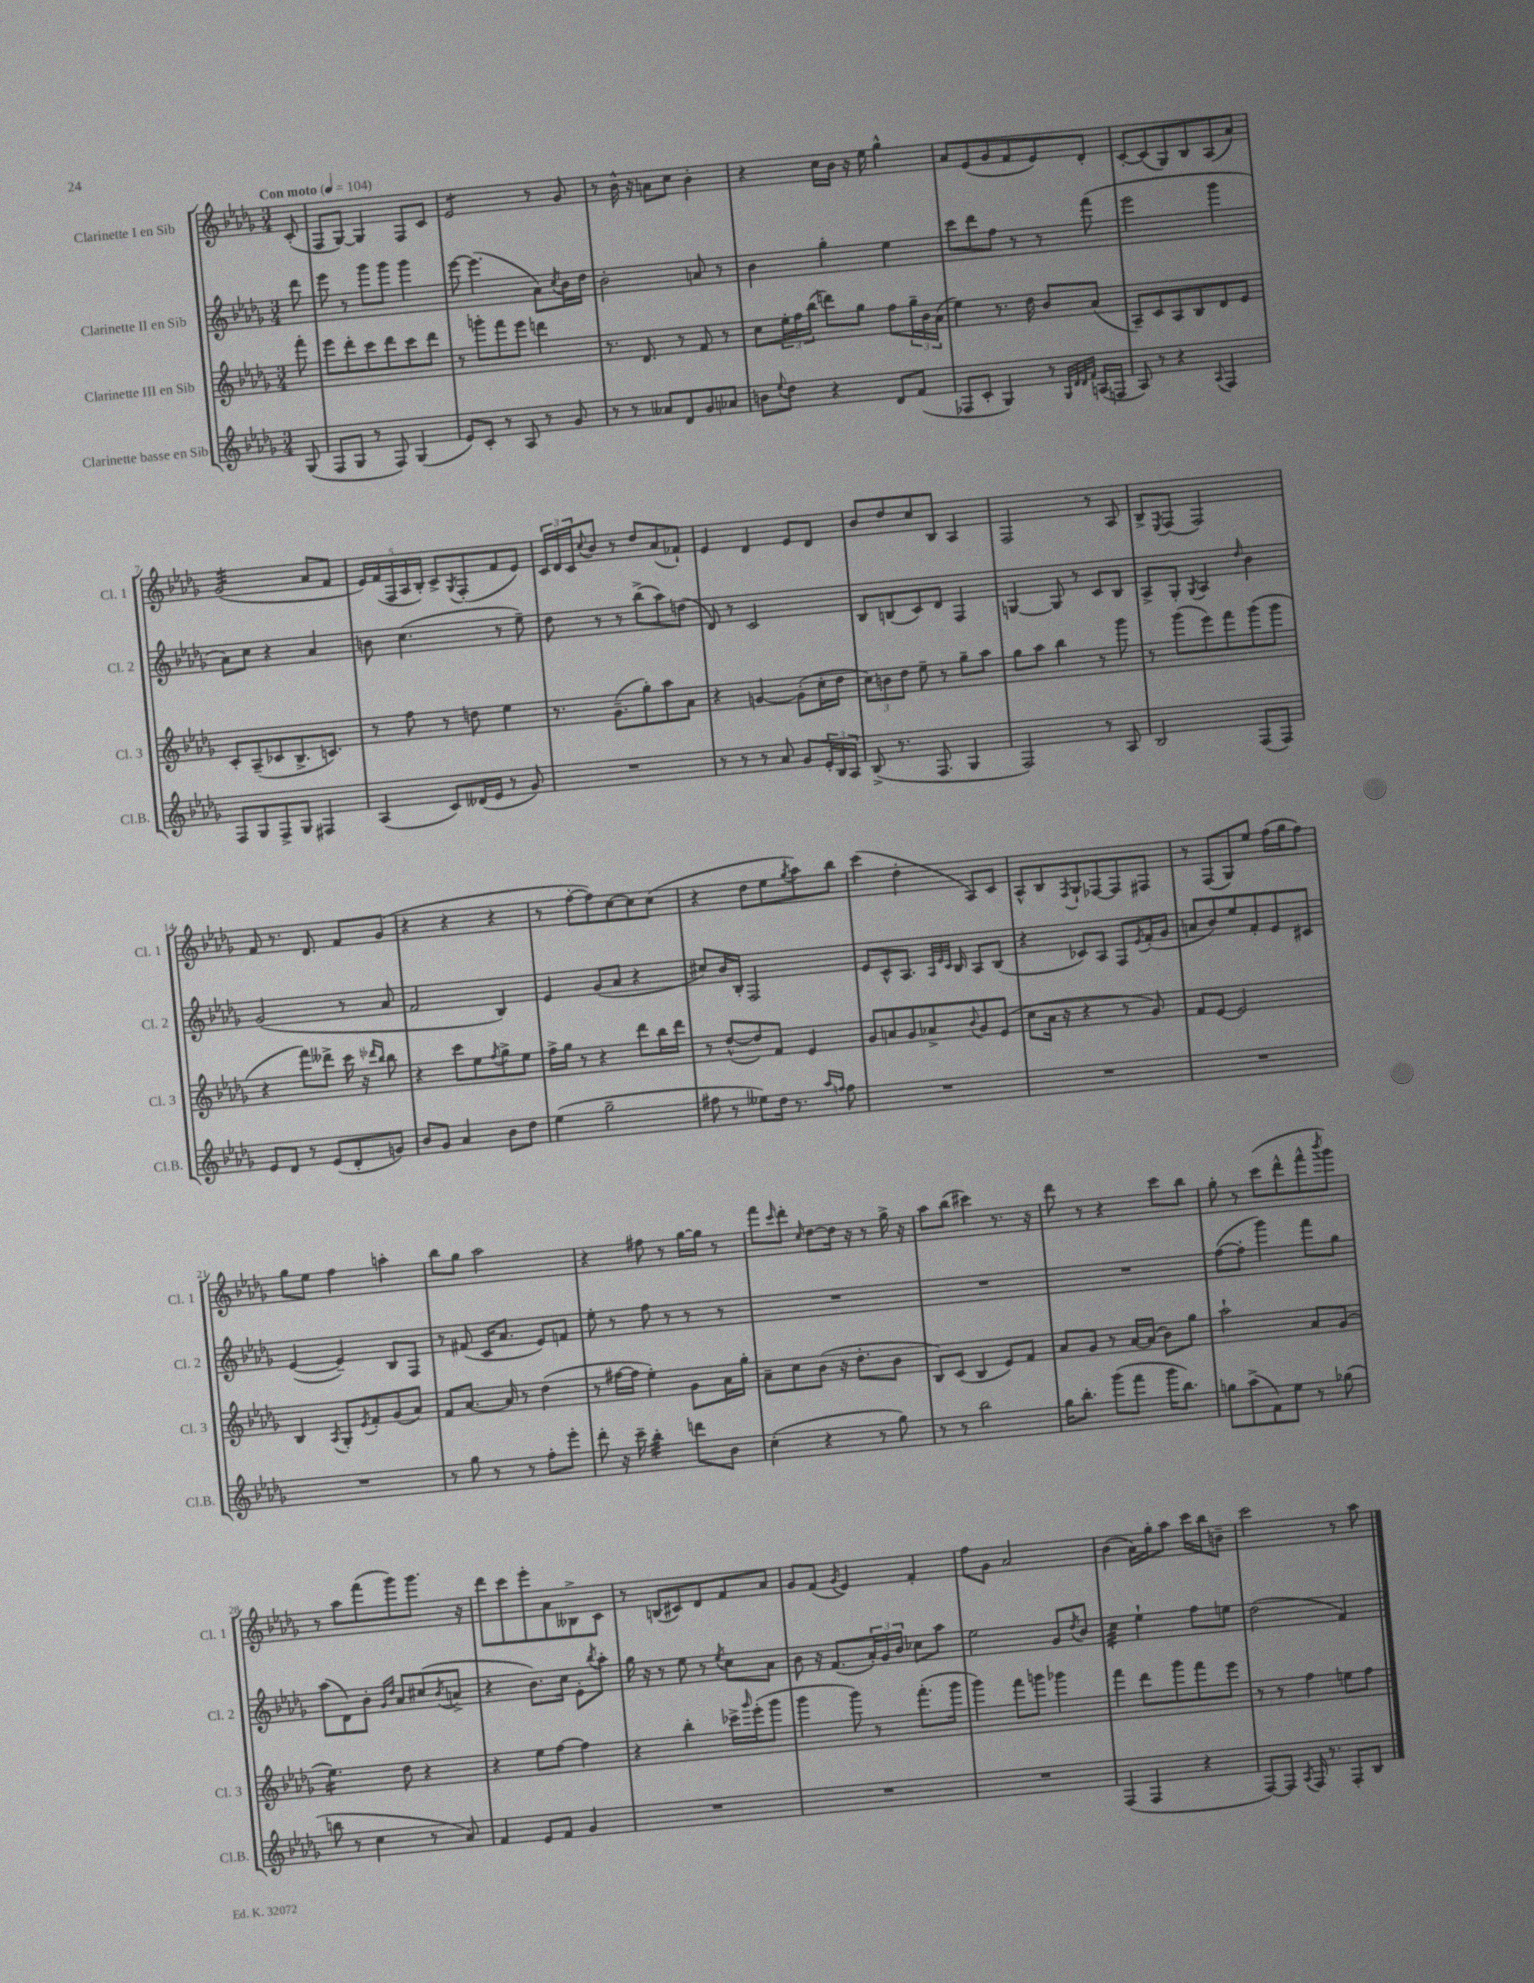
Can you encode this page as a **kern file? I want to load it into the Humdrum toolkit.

**kern	**kern	**kern	**kern
*staff4	*staff3	*staff2	*staff1
*clefG2	*clefG2	*clefG2	*clefG2
*k[b-e-a-d-g-]	*k[b-e-a-d-g-]	*k[b-e-a-d-g-]	*k[b-e-a-d-g-]
*M3/4	*M3/4	*M3/4	*M3/4
*MM104	*MM104	*MM104	*MM104
(8G-	8fff'	8ddd-	(8c'
=	=	=	=
8F	8eee-	8eee-	8F
8G-	8ddd-'	8r	[8G-)
8r	8ccc	8ggg-	4G-]
8F)	8ddd-	8ggg-	.
(4G-	8ccc	4ggg-	8F
.	8ddd-	.	8c
=	=	=	=
8e-)	8r	[8eee-	2e-
8c'	8ggg'	(4.eee-]	.
8r	8fff	.	.
8A-	8eee-	.	.
8r	4ddd	8a-)	8r
.	.	8qcc	.
8g-	.	16b-	8g-
.	.	16dd-	.
=	=	=	=
8r	8.r	2b-'	8r
8r	.	.	16b-^^
.	8.d-	.	16r
8a--	.	.	8a
8d-	8r	.	8cc
8g-	8f	8a	4b-'
8a-	8r	8r	.
=	=	=	=
8b	8cc	4b-	4r
8qqee-	.	.	.
8dd-	24ee-'	.	.
.	24ff	.	.
.	(24bb-	.	.
4r	8ddd)	4gg-'	16cc
.	.	.	16b-
.	8gg-	.	16r
.	.	.	16ee-
8d-	8ff	4ee-	4gg-^^
(8f	24gg-~	.	.
.	24b-	.	.
.	(24a-	.	.
=	=	=	=
8F-	4ee-)	8ccc	8a-
8c'	.	8ddd-	(8e-
4G-)	8.r	8ff	8g-
.	.	8r	8f
.	16dd-	.	.
8r	8b-	8r	8e-)
32qqG-	.	.	.
32qqd-	.	.	.
32qqd-	.	.	.
32qqf	.	.	.
(16A	(8a-	(8fff	8d-'
16F	.	.	.
=	=	=	=
8A-)	8A-~)	2eee-	[8c'
8r	8c	.	(8c]
4r	8A-	.	8G-)
.	8B-	.	8B-
8qqA-	.	.	.
4F	8d-	4ggg-	(8A-
.	8e-	.	8a-)
=	=	=	=
8F	8c'	8a-)	(2g-
8G-	(8A-~	8cc	.
8F^	8c-	4r	.
8G-	8.B-^	.	.
4F#	.	4a-	8a-
.	8.c)	.	.
.	.	.	8f
=	=	=	=
(4A-	8r	8b	20e-)
.	.	.	(20f
.	.	.	20F
.	8ff	(4.cc	.
.	.	.	20A-
.	.	.	20B-')
8c)	8r	.	8c^
.	.	.	8qG-
(16d--	8dd	.	(8F'
16e-	.	.	.
8r	4ee-	8r	8f
8g-)	.	8ee-~)	8e-)
=	=	=	=
2.r	8.r	8dd-	24c
.	.	.	24d-
.	.	.	24c
.	.	.	8qqcc
.	.	8r	8b-
.	(8.g-~	.	.
.	.	8r	8r
.	8gg-')	(8bb-^	8dd-
.	8aa-	8aa-)	(8a-
.	8a-	(8dd	8f-`)
=	=	=	=
8r	4r	8d-)	4e-
8r	.	8r	.
8r	[4g	2c	4d-
8a-	.	.	.
8g-	(8g']	.	8e-
24e-'	16cc'	.	8d-
24B-	.	.	.
.	16dd-	.	.
24A-	.	.	.
=	=	=	=
(8B-^	12cc)	8B-	8b-
.	12b	.	.
8.r	.	(8B	8dd-
.	12dd-	.	.
.	8ee-~	8c)	8cc
8.F	.	.	.
.	8r	8d-	8B-
4G-	8gg-~	4F	4A-
.	8aa-	.	.
=	=	=	=
2F)	8gg-	[4G	2F
.	8aa-	.	.
.	4bb-	8G]	.
.	.	8r	.
8r	8r	8c	8r
8A-	8ggg-	8B-	8A-
=	=	=	=
2B-	8r	8A-^	8B-^
.	.	.	8qE-
.	(8ggg-	8G-'	(8F
.	.	8qG-	.
.	8eee-)	4A-	2F)
.	8fff	.	.
.	.	16qqdd-	.
(8F	(8ggg-	4b-	.
8F)	8ggg-	.	.
=	=	=	=
8e-	4r	(2g-	8f
8d-	.	.	8.r
8r	8fff)	.	.
.	.	.	8.d-
(8e-	8ddd--^	.	.
8d-'	16ccc	8r	8f
.	16r	.	.
.	16qqddd-	.	.
.	16qqbb-	.	.
8g)	8bb-	8a-	(8g-
=	=	=	=
8b-	4r	2f	4r
8g-	.	.	.
4a-	8ccc	.	4r
.	8ee-	.	.
.	8qff	.	.
8b-	8gg-^	4B-)	4r
8dd-	8ee-	.	.
=	=	=	=
(4ee-	16ff^	4e-	8r
.	16gg-	.	.
.	8r	.	[8ff'
2gg-~	4r	(8g-	8ff])
.	.	8a-	[8cc
.	8ddd-	4r	8cc]
.	16bb-	.	(8cc
.	16ddd-	.	.
=	=	=	=
8ff#	8r	8cc#)	4r
8r	([8dd-^^	16b-	.
.	.	16B-'	.
8ee--)	8dd-])	2F	8dd-
16dd-	8f	.	8ee-
8.r	.	.	.
.	.	.	8qgg-
.	4e-	.	8aa-)
16qqaa-	.	.	.
16qqff	.	.	.
8ff	.	.	8bb-
=	=	=	=
2.r	8g-	8e-	(4ccc
.	8a	8c^^	.
.	8g-	8.A-	4dd-'
.	8a-^	.	.
.	.	32qqA-	.
.	.	32qqe-	.
.	.	32qqc	.
.	.	16B-	.
.	8qqb-	.	.
.	8g-	8A-	8A-)
.	(8e-	(8B-	8c
=	=	=	=
2.r	8cc	4r	8A-^^
.	16a-	.	8B-
.	16r	.	.
.	.	.	8qF
.	4r	8c-)	8G-`
.	.	8A-	[8F-
.	8r	8F	8F-]
.	.	8qe-	.
.	8g-)	(16f'	8F#
.	.	16g-	.
=	=	=	=
2.r	8f	8a	8r
.	[8e-	8b-)	(8F
.	2e-]	8ee-	8G-)
.	.	8f'	8ee-
.	.	8e-	(16ff
.	.	.	16gg-
.	.	8c#	8ff)
=	=	=	=
2.r	4B-	([4e-	8gg-
.	.	.	8ee-
.	8qA-	.	.
.	8G-'	4e-~])	4ff
.	8qe-	.	.
.	8f'	.	.
.	(8g-	8B-	4aa'
.	8a-)	8F	.
=	=	=	=
8r	8f	8r	8bb-
8gg-	[8.a-	(8f#	8gg-
8r	.	16c	2aa-
.	16a-]	8.a-	.
8r	8r	.	.
8ff'	(4dd-	8e-)	.
8eee-'	.	8f	.
=	=	=	=
8ddd-'	8r	8ee-'	4r
16r	[16ff#	8r	.
16ccc~	16ff#]	.	.
4bb-'	4ee-')	8ff	8ff#
.	.	8r	8r
8ddd	8g-	8r	[16gg-
.	.	.	16gg-]
8b-	16a-	8r	8r
.	16gg-'	.	.
=	=	=	=
(4cc'	8a-~	2.r	8fff
.	.	.	16qqccc
.	8cc	.	8ddd-'
.	.	.	16qqcc
4r	(8b-	.	[8dd-
.	16r	.	16dd-]
.	8.dd-'	.	16r
8r	.	.	8r
8gg-)	8b-	.	16gg-^
.	.	.	16r
=	=	=	=
8r	8B-)	2.r	8aa-
8r	(8c	.	(8bb-
2bb-	4B-	.	4ccc#)
.	8e-)	.	8.r
.	8f	.	.
.	.	.	16r
=	=	=	=
16gg-	8a-	2.r	8ddd-
8.bb-'	.	.	.
.	8g-	.	8r
(8ggg-	8r	.	4r
8fff	[16a-	.	.
.	(16a-]	.	.
16ggg-	8b-)	.	8ccc
8.bb-)	.	.	.
.	8gg-	.	8bb-
=	=	=	=
8gg	2aa-`	([8ff	8gg-'
(8aa-^	.	8ff']	8r
8f)	.	4ggg-)	(8ccc
8ee-	.	.	8ddd-^^
8r	8a-	8fff	8fff^^
.	.	.	8qbbb-
(8gg-	(8g-	8gg-	8ggg-)
=	=	=	=
8bb	4.ee-)	(8aa-	8r
8r	.	8d-)	8aa-
4cc	.	8b-'	(8fff
.	.	16qqg-	.
.	.	16qqdd-	.
.	8dd-	8a-	8ggg-)
8r	4r	(8cc#	8.ggg-
.	.	8qb-	.
8a-)	.	8a^	.
.	.	.	16r
=	=	=	=
4f	4r	4r	8ddd-
.	.	.	8ccc
8e-	8ee-	8.b-)	8eee-'
8f	[8ff	.	8a-
.	.	16cc	.
4g-	4ff]	8e-'	8B--^
.	.	8qbb-	.
.	.	8aa-'	8c
=	=	=	=
2.r	4r	16gg-	8r
.	.	16r	.
.	.	8r	(8B
.	4bb-'	8ee-	8c#)
.	.	8r	8d-
.	.	8qee-	.
.	16ccc-^	8cc	8f
.	16qqggg-	.	.
.	(16eee-'	.	.
.	8ggg-	8a-	8a-
=	=	=	=
2.r	4ggg-	8b-	8g-
.	.	16r	(8f
.	.	(8.f	.
.	.	.	8qg-
.	8ggg-)	.	4e-)
.	8r	24a-')	.
.	.	24g-	.
.	.	24b-	.
.	(8.fff'	8cc-	4f'
.	.	8aa-	.
.	16ggg-	.	.
=	=	=	=
2.r	4ggg-)	2ee-	8ff
.	.	.	8g-
.	8fff	.	2a-
.	8ggg	.	.
.	4ggg-	8g-	.
.	.	8qdd-	.
.	.	8b-	.
=	=	=	=
(4F	4fff	4cc	(4b-
4F	8ddd-	4ee-`	16a-)
.	.	.	16gg-'
.	8ggg-	.	8aa-
4r	8fff	8ff	16ccc
.	.	.	16bb-
.	8eee-	8ee	8b~
=	=	=	=
[8F)	8r	(2dd-	2ccc
8F]	8r	.	.
8qA-	.	.	.
16F	4ff	.	.
8.r	.	.	.
8F'	8ee	4f)	8r
8B-	8ff	.	8aa-
==	==	==	==
*-	*-	*-	*-
